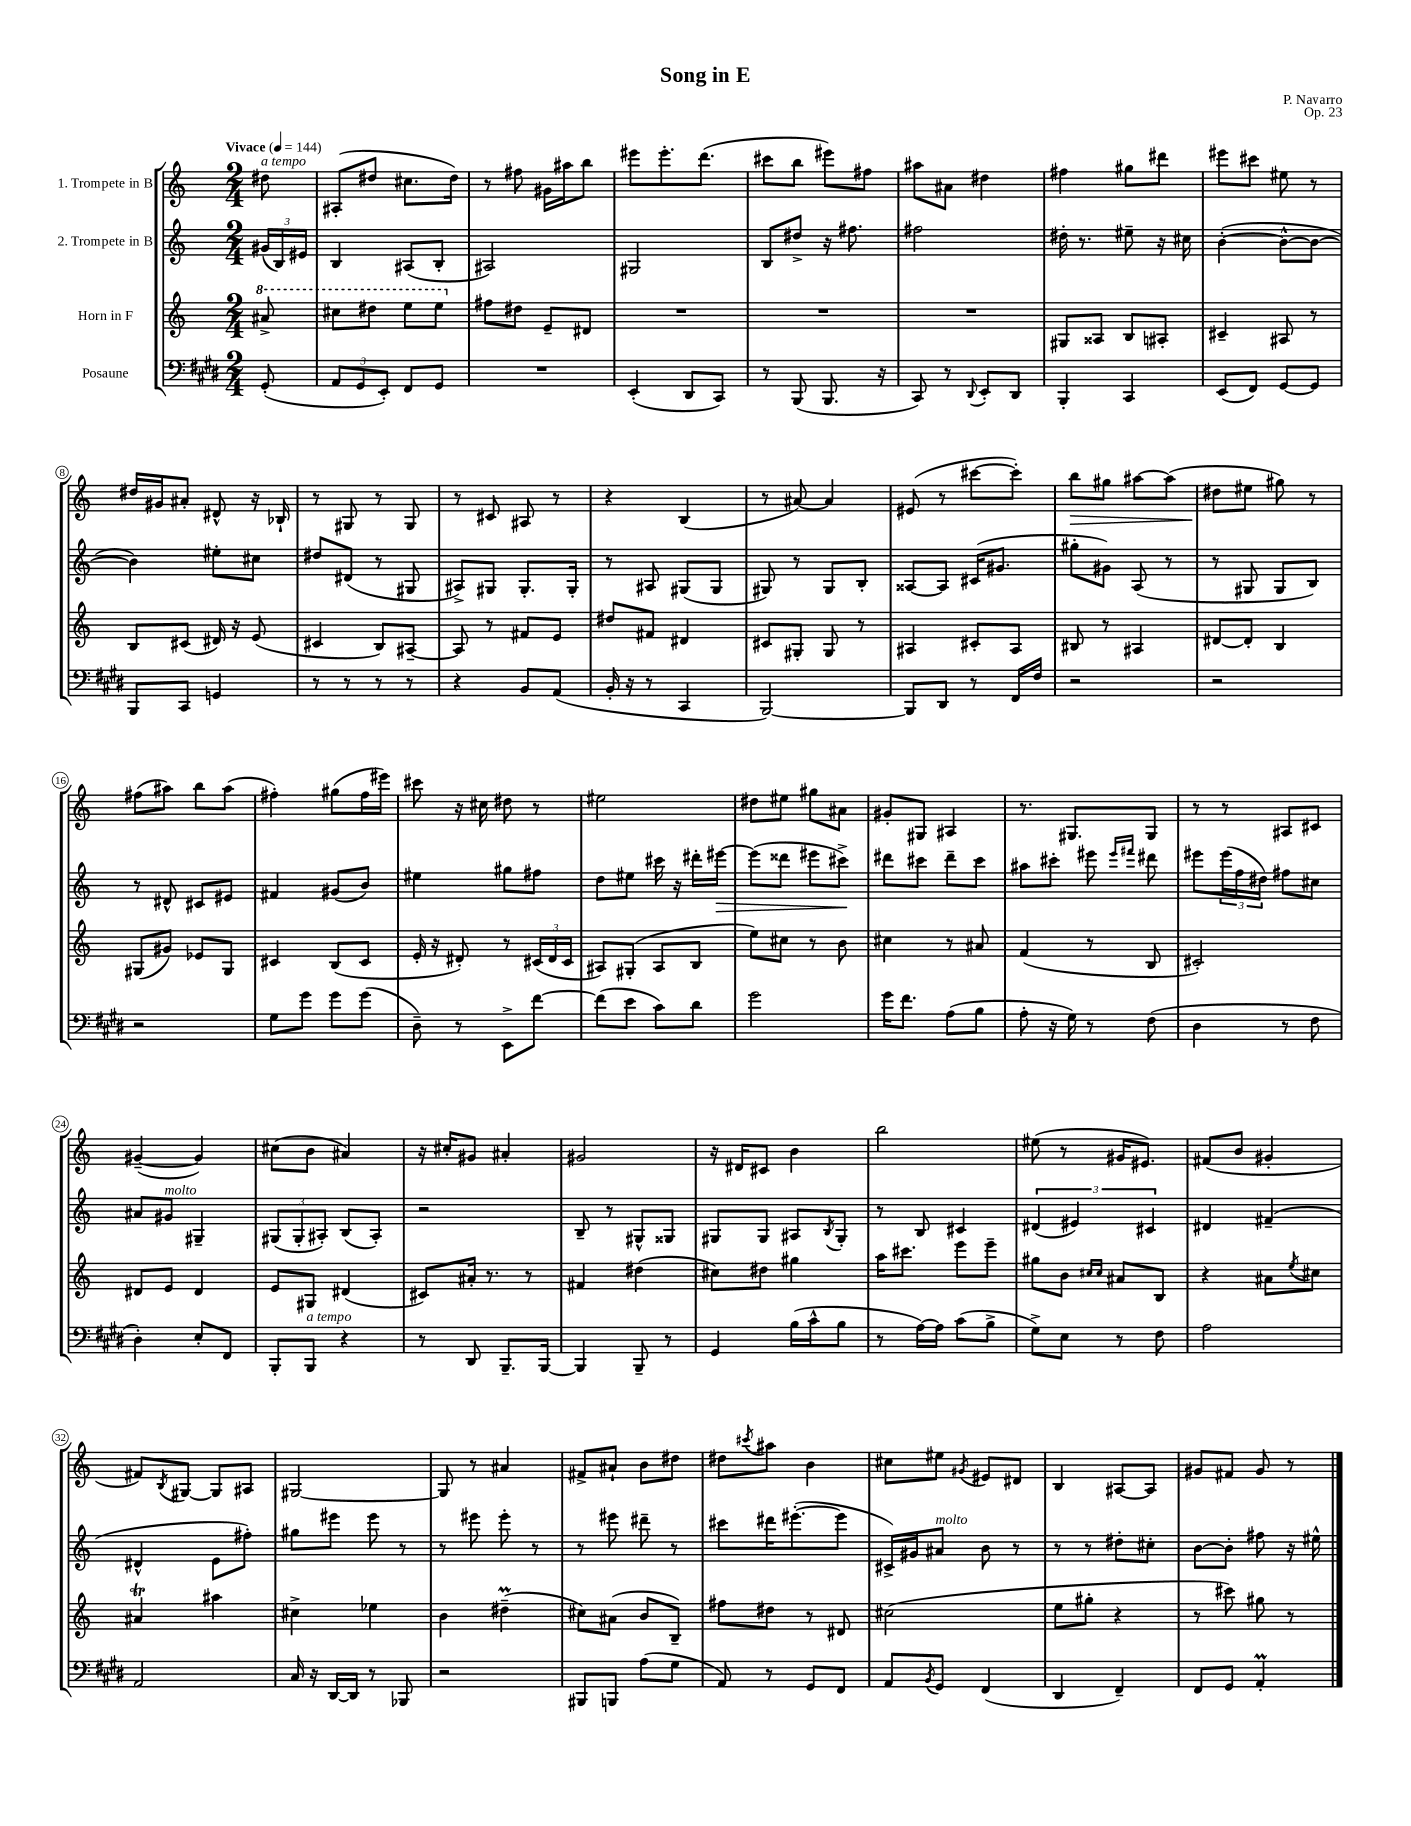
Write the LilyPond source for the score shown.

\header { title = "Song in E" composer = "P. Navarro" opus = "Op. 23" }
<<
\new StaffGroup <<
\new Staff = "s0" \with { instrumentName = "1. Trompete in B" } {
    \clef treble \key c \major \numericTimeSignature \time 2/4 \partial 8 \tempo "Vivace" 4 = 144
    dis''8^\markup { \italic "a tempo" } |
    ais8-.( dis''8 cis''8. dis''16) |
    r8 fis''8 gis'16 ais''16 b''8 |
    eis'''8 eis'''8.-. d'''8.( |
    cis'''8 b''8 eis'''8) fis''8 |
    ais''8 ais'8 dis''4 |
    fis''4 gis''8 dis'''8 |
    eis'''8 cis'''8 eis''8 r8 |
    dis''16 gis'16 ais'8-. dis'8-^ r16 bes16-! |
    r8 gis8 r8 gis8 |
    r8 cis'8 ais8 r8 |
    r4 b4( |
    r8 ais'8~) ais'4 |
    eis'8( r8 cis'''8~ cis'''8-.) |
    b''8\> gis''8 ais''8~ ais''8( |
    dis''8\! eis''8 gis''8) r8 |
    fis''8( ais''8) b''8 ais''8( |
    fis''4-.) gis''8( fis''16 eis'''16) |
    cis'''8 r16 cis''16 dis''8 r8 |
    eis''2 |
    dis''8 eis''8 gis''8 ais'8 |
    gis'8-. gis8 ais4 |
    r8. gis8. gis8 |
    r8 r8 ais8 cis'8 |
    gis'4~--( gis'4) |
    cis''8( b'8 ais'4) |
    r16 cis''16-. gis'8 ais'4-. |
    gis'2 |
    r16 dis'16 cis'8 b'4 |
    b''2 |
    eis''8( r8 gis'16 eis'8.) |
    fis'8( b'8 gis'4-. |
    fis'8) \acciaccatura { b8 } gis8~ gis8 ais8 |
    gis2~ |
    gis8 r8 ais'4 |
    fis'8-> ais'8-! b'8 dis''8 |
    dis''8 \acciaccatura { cis'''8 } ais''8 b'4 |
    cis''8 eis''8 \acciaccatura { gis'8 } eis'8 dis'8 |
    b4 ais8~ ais8 |
    gis'8 fis'8 gis'8 r8 \bar "|." |
}
\new Staff = "s1" \with { instrumentName = "2. Trompete in B" } {
    \clef treble \key c \major \numericTimeSignature \time 2/4 \partial 8
    \tuplet 3/2 { gis'16( b16) eis'16 } |
    b4 ais8( b8-. |
    ais2) |
    gis2 |
    b8 dis''8-> r16 fis''8. |
    fis''2 |
    dis''16-. r8. eis''8-- r16 cis''16 |
    b'4~-.( b'8~-^ b'8~ |
    b'4) eis''8-. cis''8 |
    dis''8 dis'8( r8 gis8 |
    ais8->) gis8 gis8.-. gis16-. |
    r8 ais8 gis8( gis8 |
    gis8) r8 gis8 b8-. |
    aisis8~ aisis8 cis'16( gis'8. |
    gis''8-. gis'8) a8( r8 |
    r8 gis8 gis8 b8) |
    r8 dis'8-^ cis'8 eis'8 |
    fis'4 gis'8( b'8) |
    eis''4 gis''8 fis''8 |
    d''8 eis''8 cis'''16 r16 dis'''16-. eis'''16~\> |
    eis'''8( disis'''8 eis'''8 cis'''8->\!) |
    dis'''8 cis'''8 dis'''8-- cis'''8 |
    ais''8 cis'''8-. eis'''8 \grace { eis'''16 fis'''16 } dis'''8 |
    eis'''8 \tuplet 3/2 { eis'''16( f''16 dis''16) } fis''8 cis''8 |
    ais'8 gis'8^\markup { \italic "molto" } gis4-- |
    \tuplet 3/2 { gis8( gis8-. ais8-.) } b8( ais8-.) |
    r2 |
    b8-- r8 gis8-^ gisis8 |
    gis8 gis8 ais8 \acciaccatura { b8 } gis8-. |
    r8 b8 cis'4 |
    \tuplet 3/2 { dis'4( eis'4) cis'4 } |
    dis'4 fis'4--( |
    dis'4-^ e'8 fis''8-.) |
    gis''8 eis'''8 eis'''8 r8 |
    r8 eis'''8 eis'''8-. r8 |
    r8 eis'''8 dis'''8-- r8 |
    cis'''8 dis'''16 eis'''8.~-.( eis'''8 |
    cis'16->) gis'16 ais'8^\markup { \italic "molto" } b'8 r8 |
    r8 r8 dis''8-. cis''8-. |
    b'8~ b'8-. fis''8 r16 eis''16-^ \bar "|." |
}
\new Staff = "s2" \with { instrumentName = "Horn in F" } {
    \clef treble \key c \major \numericTimeSignature \time 2/4 \partial 8
    \ottava #1 ais''8-> |
    cis'''8 dis'''8 e'''8 e'''8 \ottava #0 |
    fis''8 dis''8 e'8-- dis'8 |
    R2 |
    R2 |
    R2 |
    gis8 aisis8 b8 ais8-. |
    cis'4-- ais8 r8 |
    b8 cis'8( dis'16) r16 e'8( |
    cis'4 b8) ais8~-- |
    ais8 r8 fis'8 e'8 |
    dis''8 fis'8 dis'4 |
    cis'8 gis8-. gis8 r8 |
    ais4 cis'8-. ais8 |
    bis8 r8 ais4 |
    dis'8~ dis'8-. b4 |
    gis8( gis'8) ees'8 gis8 |
    cis'4 b8( cis'8 |
    e'16-. r16 dis'8-.) r8 \tuplet 3/2 { cis'16( dis'16 cis'16 } |
    ais8) gis8-.( ais8 b8 |
    e''8) cis''8 r8 b'8 |
    cis''4 r8 ais'8 |
    f'4( r8 b8 |
    cis'2-.) |
    dis'8 e'8 dis'4 |
    e'8 gis8 dis'4( |
    cis'8) ais'16-. r8. r8 |
    fis'4 dis''4( |
    cis''8) dis''8 gis''4 |
    a''16 cis'''8. e'''8 e'''8-- |
    gis''8 b'8 \grace { cis''16 cis''16 } ais'8 b8 |
    r4 ais'8 \acciaccatura { e''8 } cis''8 |
    ais'4\trill ais''4 |
    cis''4-> ees''4 |
    b'4 dis''4--\prall( |
    cis''8) ais'8( b'8 b8--) |
    fis''8 dis''8 r8 dis'8 |
    cis''2( |
    e''8 gis''8-. r4 |
    r8 cis'''8) gis''8 r8 \bar "|." |
}
\new Staff = "s3" \with { instrumentName = "Posaune" } {
    \clef bass \key e \major \numericTimeSignature \time 2/4 \partial 8
    gis,8-.( |
    \tuplet 3/2 { a,8 gis,8 e,8-.) } fis,8 gis,8 |
    R2 |
    e,4-.( dis,8 cis,8) |
    r8 b,,8( b,,8. r16 |
    cis,8) r8 \appoggiatura { dis,8 } e,8-. dis,8 |
    b,,4-. cis,4 |
    e,8( fis,8) gis,8~ gis,8 |
    b,,8 cis,8 g,4 |
    r8 r8 r8 r8 |
    r4 b,8 a,8( |
    b,16-. r16 r8 cis,4 |
    b,,2~) |
    b,,8 dis,8 r8 fis,16 fis16 |
    r2 |
    r2 |
    r2 |
    gis8 gis'8 gis'8 gis'8( |
    dis8--) r8 e,8-> fis'8~ |
    fis'8( e'8 cis'8) dis'8 |
    gis'2 |
    gis'16 fis'8. a8( b8 |
    a8-. r16 gis16) r8 fis8( |
    dis4 r8 fis8 |
    dis4-.) e8-. fis,8 |
    b,,8-. b,,8^\markup { \italic "a tempo" } r4 |
    r8 dis,8 b,,8.-- b,,16~ |
    b,,4 b,,8-- r8 |
    gis,4 b16( cis'16-^ b8 |
    r8 a16~) a16 cis'8( b8-> |
    gis8->) e8 r8 fis8 |
    a2 |
    a,2 |
    cis16 r16 dis,16~ dis,16 r8 bes,,8 |
    r2 |
    bis,,8 b,,8 a8( gis8 |
    a,8) r8 gis,8 fis,8 |
    a,8 \acciaccatura { b,8 } gis,8 fis,4( |
    dis,4 fis,4--) |
    fis,8 gis,8 a,4-.\prall \bar "|." |
}
>>
>>
\layout { \context { \Score \override BarNumber.stencil = #(make-stencil-circler 0.1 0.3 ly:text-interface::print) } }
